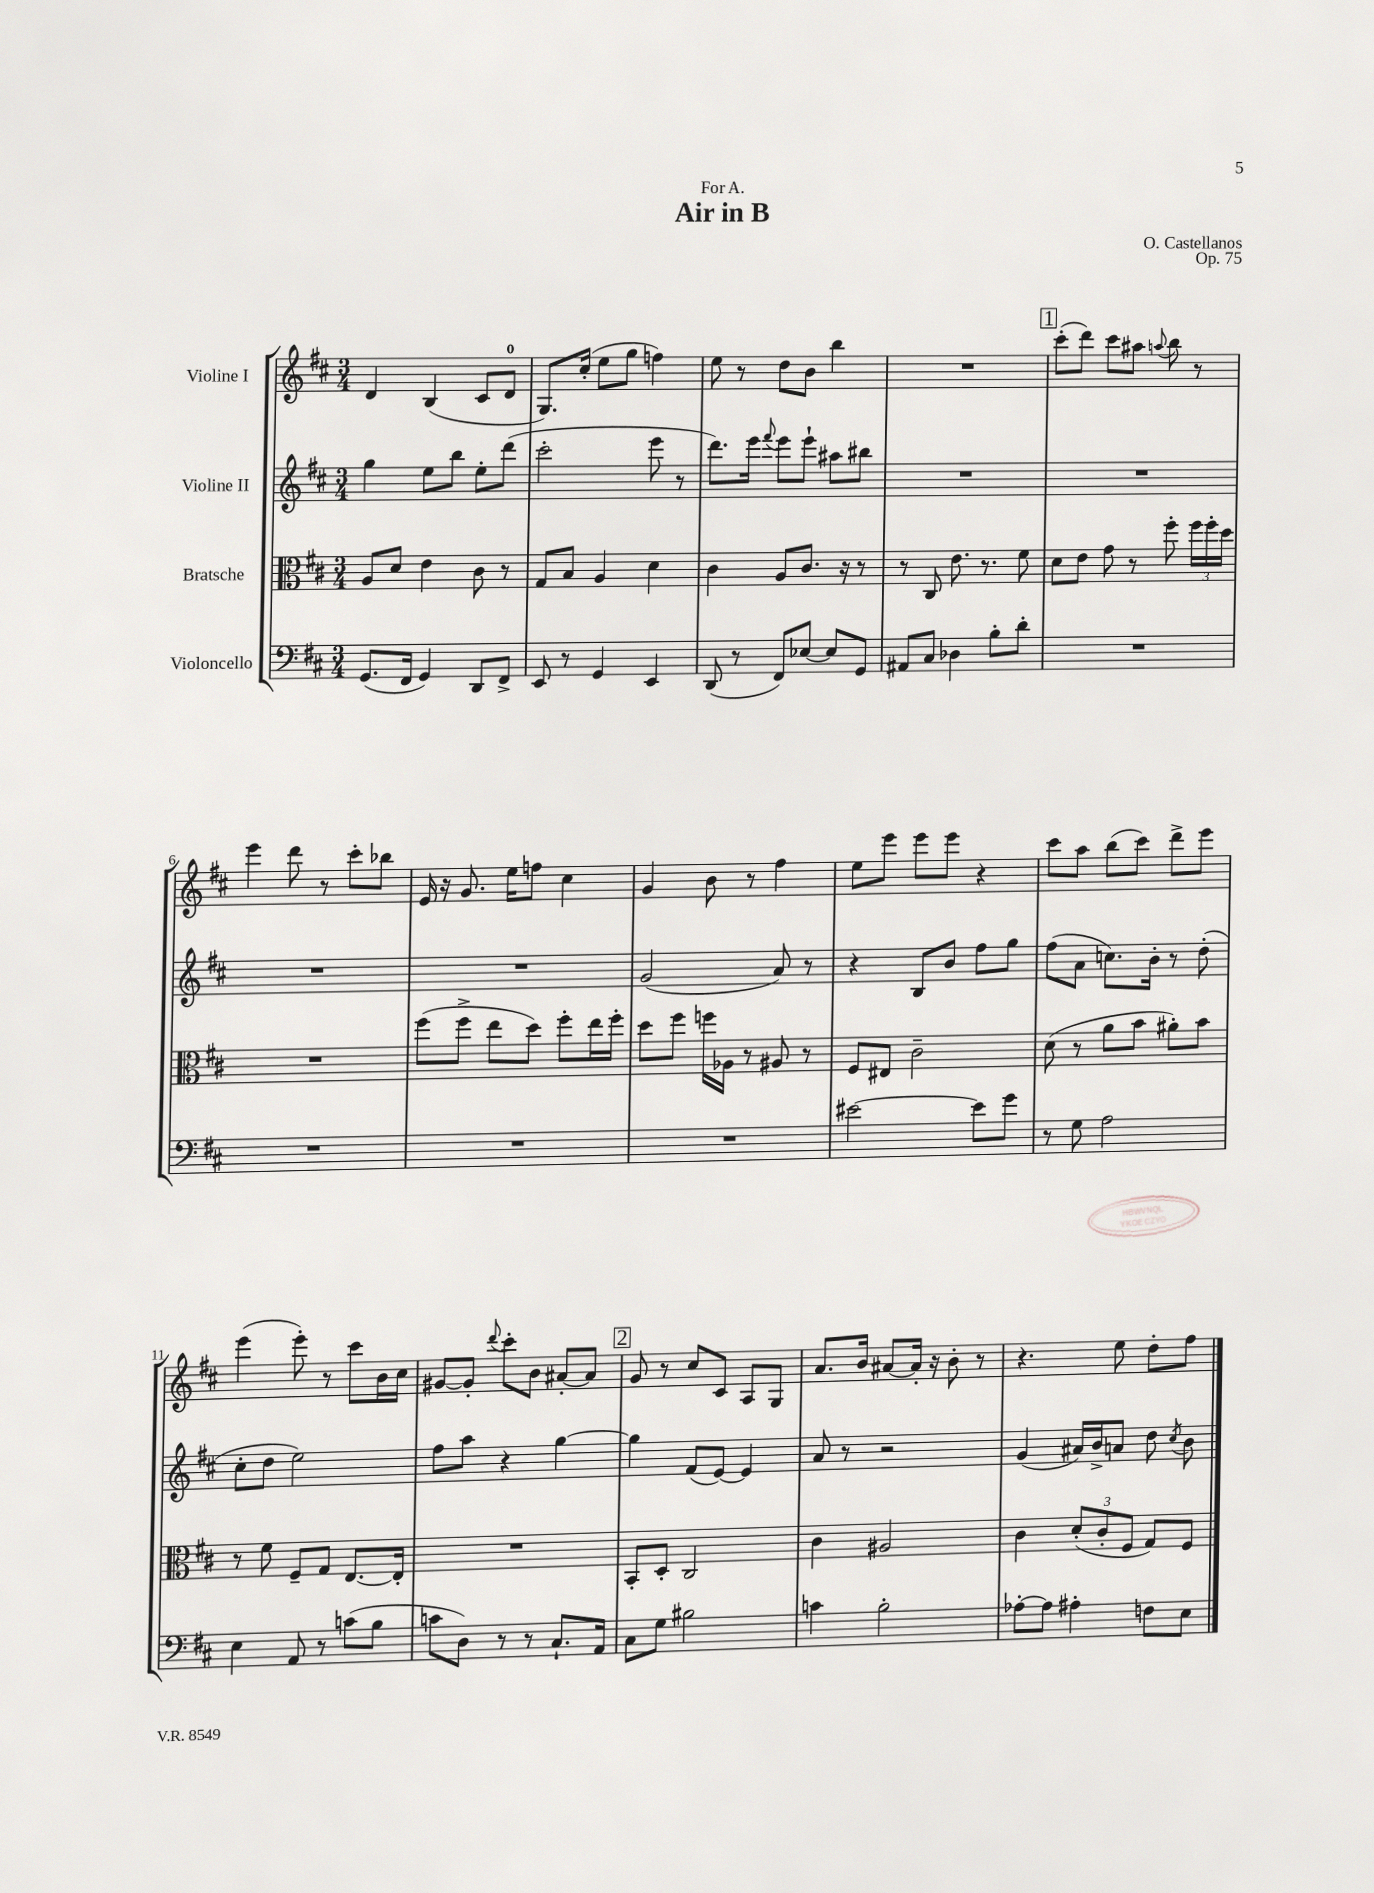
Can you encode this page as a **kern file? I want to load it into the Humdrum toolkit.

**kern	**kern	**kern	**kern
*staff4	*staff3	*staff2	*staff1
*clefF4	*clefC3	*clefG2	*clefG2
*k[f#c#]	*k[f#c#]	*k[f#c#]	*k[f#c#]
*M3/4	*M3/4	*M3/4	*M3/4
(8.GG/L	8A/L	4gg\	4d/
.	8d/J	.	.
16FF#/Jk	.	.	.
4GG/)	4e\	8ee\L	(4B/
.	.	8bb\J	.
8DD/L	8c#\	8ee'\L	8c#/L
8FF#^/J	8r	(8ddd\J	8d/J
=	=	=	=
8EE/	8G/L	2ccc#'\	8.G/L)
8r	8B/J	.	.
.	.	.	(16cc#'/Jk
4GG/	4A/	.	8ee\L
.	.	.	8gg\J
4EE/	4d\	8eee\	4ff\)
.	.	8r	.
=	=	=	=
(8DD/	4c#\	8.ddd\L)	8ee\
8r	.	.	8r
.	.	16eee\Jk	.
.	.	8qqfff#/	.
8FF#/L)	8A/L	8eee\L	8dd\L
[8E-/J	8.c#/J	8eee`\J	8b\J
8E-/]L	.	8aa#\L	4bb\
.	16r	.	.
8GG/J	8r	8bb#\J	.
=	=	=	=
8AA#/L	8r	2.r	2.r
8C#/J	8C#/	.	.
4D-\	8.e\	.	.
.	8.r	.	.
8B'\L	.	.	.
8d'\J	8f#\	.	.
=	=	=	=
2.r	8d\L	2.r	(8ccc#'\L
.	8e\J	.	8ddd\J)
.	8g\	.	8ccc#\L
.	8r	.	8aa#\J
.	.	.	8qqaa/
.	8ff#'\	.	8bb\
.	24ff#\LL	.	8r
.	24ff#'\	.	.
.	24dd\JJ	.	.
=	=	=	=
2.r	2.r	2.r	4eee\
.	.	.	8ddd\
.	.	.	8r
.	.	.	8ccc#'\L
.	.	.	8bb-\J
=	=	=	=
2.r	(8ff#\L	2.r	16e/
.	.	.	16r
.	8ff#^\J	.	8.g/
.	8ee\L	.	.
.	.	.	16ee\LK
.	8dd\J)	.	8ff\J
.	8ff#'\L	.	4cc#\
.	16ee\L	.	.
.	16ff#'\JJ	.	.
=	=	=	=
2.r	8dd\L	(2g/	4g/
.	8ff#\J	.	.
.	16ff\LL	.	8b\
.	16A-\JJ	.	.
.	8r	.	8r
.	8A#/	8a/)	4ff#\
.	8r	8r	.
=	=	=	=
[2e#\	8F#/L	4r	8ee\L
.	8E#/J	.	8eee\J
.	2c#~\	8B/L	8eee\L
.	.	8b/J	8eee\J
8e#\]L	.	8ff#\L	4r
8g\J	.	8gg\J	.
=	=	=	=
8r	(8d\	(8ff#\L	8ccc#\L
8G\	8r	8a\J	8aa\J
2A\	8a\L	8.cc\L)	(8bb\L
.	8b\J	.	8ccc#\J)
.	.	16b'\Jk	.
.	8a#'\L)	8r	8ddd^\L
.	8b\J	(8dd'\	8eee\J
=	=	=	=
4E\	8r	8cc#'\L	(4eee\
.	8f#\	8dd\J	.
8AA/	8F#~/L	2ee\)	8eee'\)
8r	8G/J	.	8r
(8c\L	[8.E/L	.	8ccc#\L
8B\J	.	.	16b\L
.	16E'/]Jk	.	16cc#\JJ
=	=	=	=
8c\L	2.r	8ff#\L	[8g#/L
8D\J)	.	8aa\J	8g#'/]J
.	.	.	8qqddd/
8r	.	4r	8ccc#'\L
8r	.	.	8b\J
8.C#`/L	.	[4gg\	[8a#'/L
.	.	.	8a#/]J
16AA/Jk	.	.	.
=	=	=	=
8C#\L	8BB'/L	4gg\]	8g/
8G\J	8D'/J	.	8r
2B#\	2C#/	(8f#/L	8cc#/L
.	.	[8e/J)	8c#/J
.	.	4e/]	8A/L
.	.	.	8G/J
=	=	=	=
4c\	4c#\	8a/	8.a/L
.	.	8r	.
.	.	.	16b/Jk
2B'\	2A#/	2r	[8a#/L
.	.	.	16a#'/]Jk
.	.	.	16r
.	.	.	8b'\
.	.	.	8r
=	=	=	=
[8A-'\L	4c#\	(4g/	4.r
8A-\]J	.	.	.
4A#'\	(12d'/L	16a#/LL)	.
.	.	16b^/J	.
.	12c#'/	.	.
.	.	8a/J	8ee\
.	12F#/J	.	.
8F\L	8G/L)	8dd\	8dd'\L
.	.	8qcc#/	.
8E\J	8F#/J	8b\	8ff#\J
==	==	==	==
*-	*-	*-	*-
